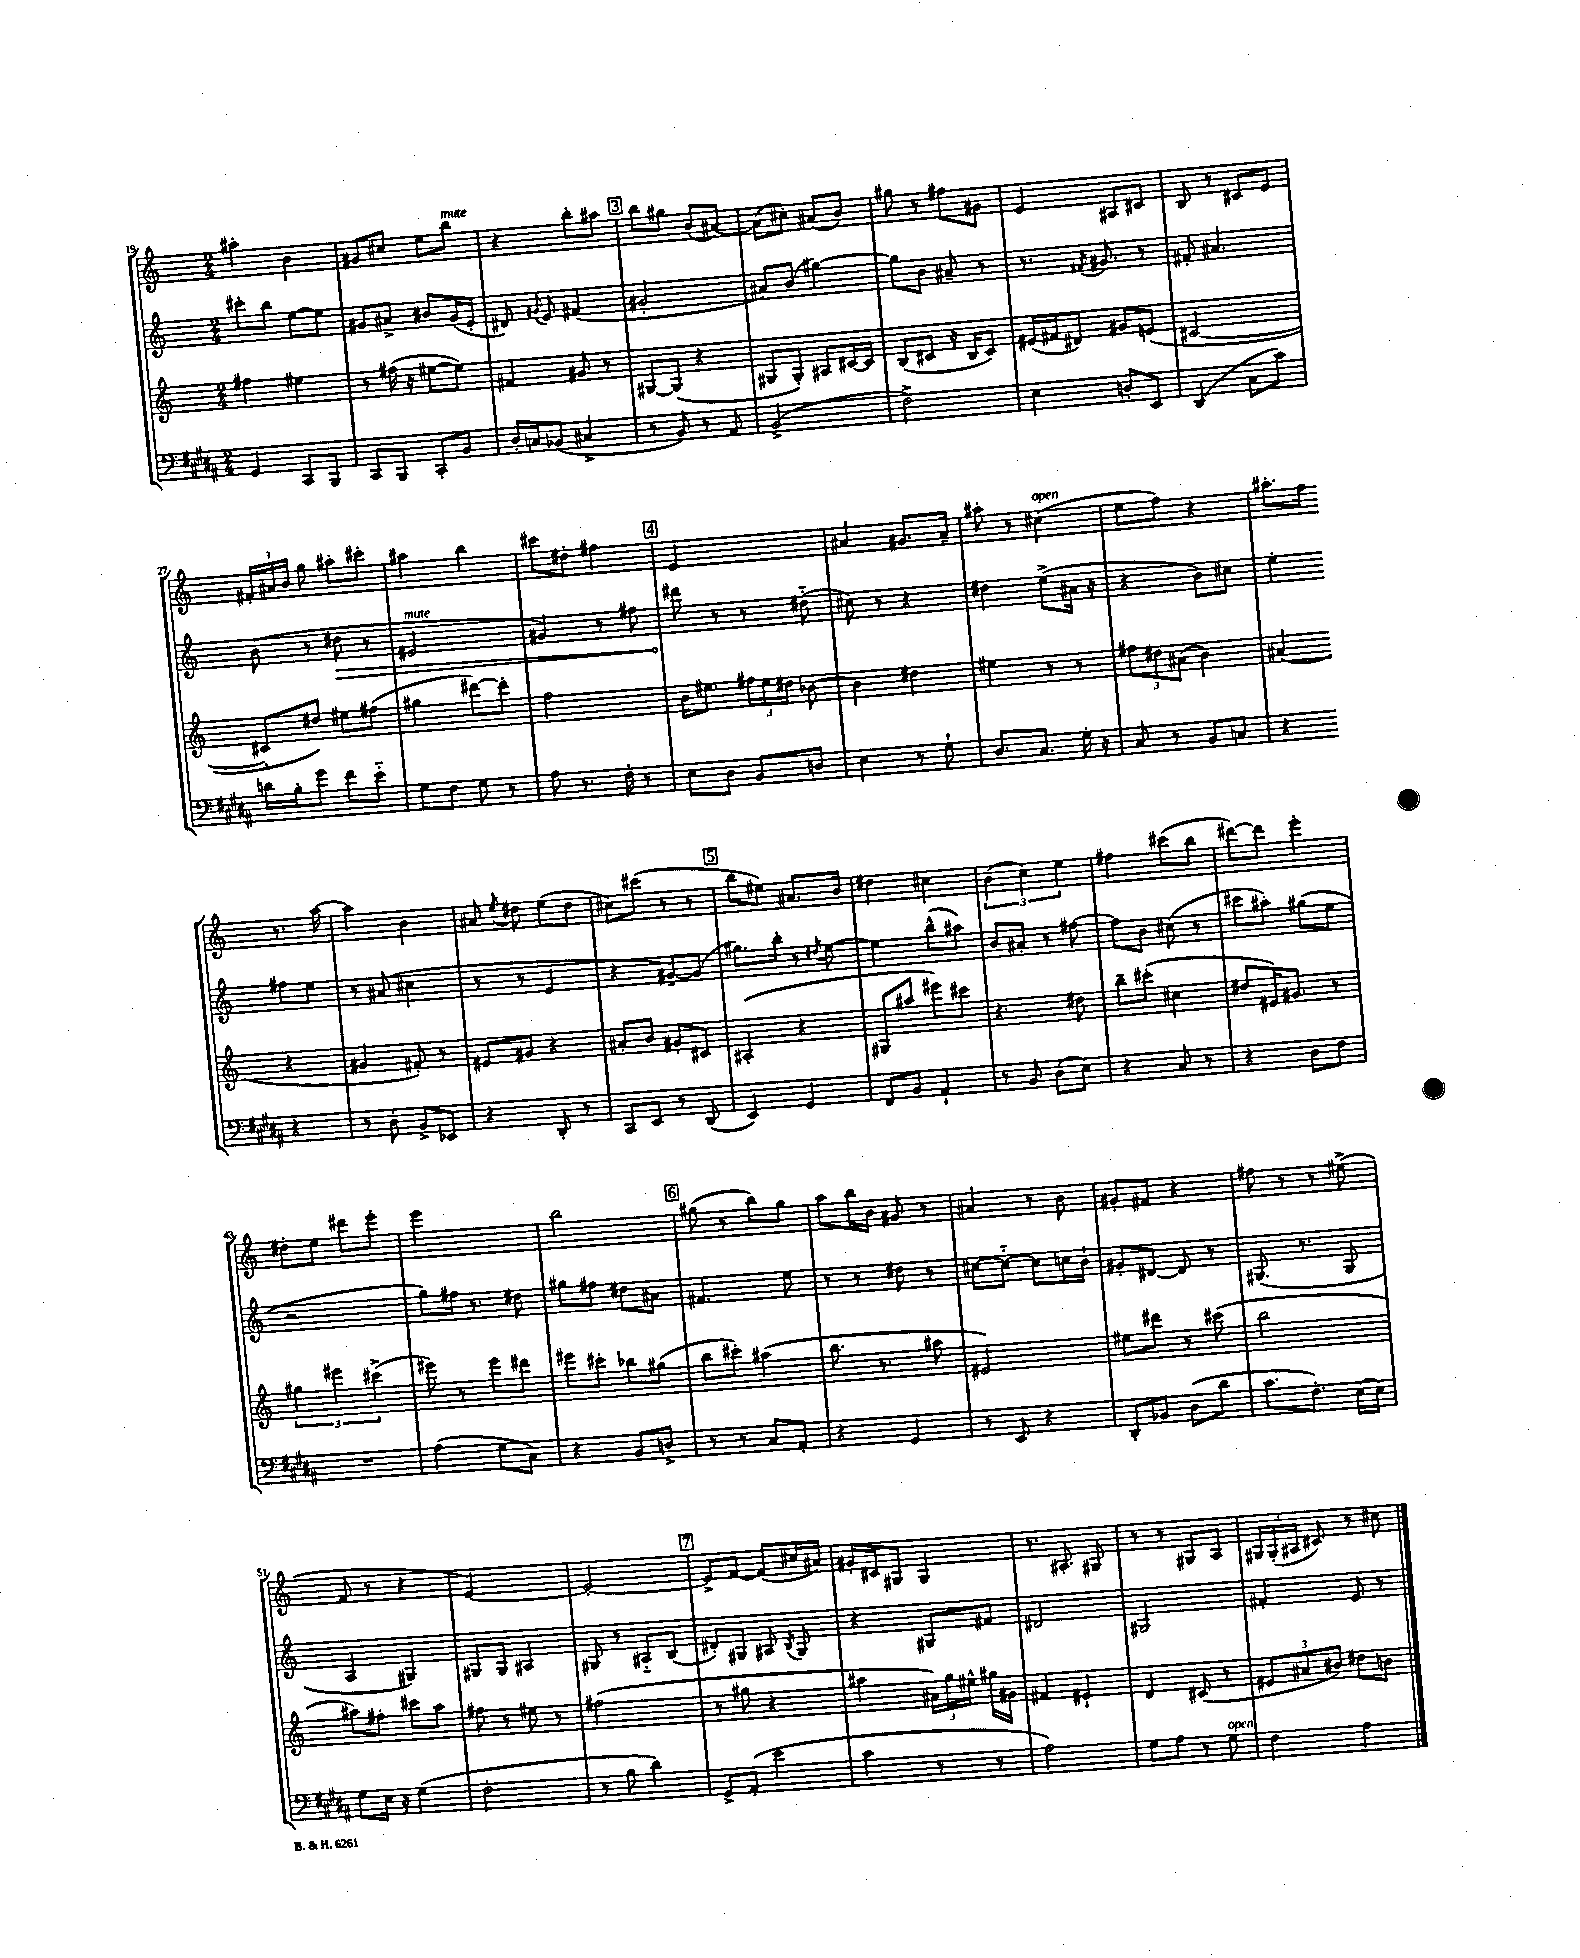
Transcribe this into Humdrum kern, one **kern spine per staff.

**kern	**kern	**kern	**dynam	**kern
*part4	*part3	*part2	*part2	*part1
*staff4	*staff3	*staff2	*staff2	*staff1
*clefF4	*clefG2	*clefG2	*	*clefG2
*k[f#c#g#d#a#]	*k[]	*k[]	*	*k[]
*M2/4	*M2/4	*M2/4	*	*M2/4
=19	=19	=19	=19	=19
4GG#/	4ff#X\	8ccc#X'\L	.	4aa#X'\
.	.	8bb\J	.	.
8CC#/L	4ee#X\	[8ee\L	.	4b\
8BBB/J	.	8ee\J]	.	.
=20	=20	=20	=20	=20
8CC#/L	8r	8g#X/L	.	8g#X/L
8BBB/J	(16ff#X\	8a#X^/J	.	8cc#X/J
.	16r	.	.	.
8CC#'/L	[8ee#X\L	8b#X/L	.	8ee\L
!	!	!	!	!LO:TX:a:i:t=mute
8BB/J	8ee#\J])	(16g#/L	.	8bb\J
.	.	16e'/JJ	.	.
=21	=21	=21	=21	=21
16D#'/LL	4f#X/	8d#X/)	.	4r
16Cn/J	.	.	.	.
.	.	8qqg#X/	.	.
(8BB-X/J	.	8e/	.	.
4C#X^/	8g#X/	(4f#X/	.	8bb'\L
.	8r	.	.	8aa#X\J
!!LO:REH:place=s1:t=3
=22	=22	=22	=22	=22
8r	[8G#X/L	2g#X'/	.	8bb\L
8BB/)	(8G#/J]	.	.	8gg#X\J
8r	4r	.	.	(8b/L
8AA#/	.	.	.	[8a#X/J)
=23	=23	=23	=23	=23
(2BB^/	8G#X/L	8a#X/L)	.	(8a#\L]
.	8G#'/J)	(8b/J	.	8cc#X'\J)
.	8A#X/L	[4gg#X\)	.	(8a#X/L
.	[16c#X/L	.	.	8b/J)
.	16c#/JJ]	.	.	.
=24	=24	=24	=24	=24
2F#^\)	(8B/L	8gg#\L]	.	8gg#X\
.	8c#X/J	8b\J	.	8r
.	16r	8a#X~/	.	8ff#X\L
.	16B/KL	.	.	.
.	8c#/J)	8r	.	8g#X\J
=25	=25	=25	=25	=25
4E\	(16e#X/LL	8.r	.	4e/
.	16f#X/J	.	.	.
.	8d#X/J)	.	.	.
.	.	8qf#X/	.	.
.	.	8.g#X/	.	.
8Dn'/L	8g#X/L	.	.	8A#X/L
8EE/J	(8en/J	8r	.	8c#X/J
=26	=26	=26	=26	=26
(4DD#/	[2c#X/	8f#X'/	.	8B/
.	.	4.a#X/	.	8r
8C#\L	.	.	.	8c#X/L
8c#\J)	.	.	.	8e/J
!!LO:LB:g=z
=27	=27	=27	=27	=27
16dn\LL	8c#X'/L]	(8b\	.	24f#X'/LL
.	.	.	.	24a#X/
16B'\J	.	.	.	.
.	.	.	.	24b/JJ
8g#\J	8dd#X/J)	8r	.	8gg\
!	!	!	!LO:HP:b	!
8f#\L	8ee#X\L	8dd#X\	>	8aa#X'\L
8e\J	(8ff#X\J	8r	.	8ccc#X'\J
=28	=28	=28	=28	=28
!	!	!LO:TX:a:i:t=mute	!	!
8G#\L	4gg#X\	2e#X/	.	4aa#X\
8F#\J	.	.	.	.
8G#\	[8ddd#X\L)	.	.	4bb\
8r	8ddd#'\J]	.	.	.
=29	=29	=29	=29	=29
8A#\	2ff\	4g#X/)	.	8ccc#X\L
8.r	.	.	.	8dd#X'\J
.	.	8r	.	4ff#X\
16F#'\	.	.	.	.
8r	.	8ff#X\	.	.
!!LO:REH:place=s1:t=4
=30	=30	=30	=30	=30
8E\L	16b\KL	8ddd#X\	.	2e/
.	8.ee#X\J	.	.	.
8D#\J	.	8r	]	.
8BB/L	24ff#X\LL	8r	.	.
.	24ee#\	.	.	.
.	24dd#X\JJ	.	.	.
8Dn/J	[8b-X\	(8dd#X\	.	.
=31	=31	=31	=31	=31
4E\	4b-\]	8cc#X\)	.	4a#X/
.	.	8r	.	.
8r	4dd#X\	4r	.	8.g#X/L
8G#`\	.	.	.	.
.	.	.	.	16a#~/Jk
=32	=32	=32	=32	=32
8.D#/L	4ee#X\	4dd#X\	.	8aa#X'\
.	.	.	.	8r
8.C#/J	.	.	.	.
!	!	!	!	!LO:TX:a:i:t=open
.	8r	(8ee^\L	.	(4cc#X\
16G#'\	8r	16a#X\Jk	.	.
16r	.	16r	.	.
=33	=33	=33	=33	=33
8C#/	12ff#X\L	4r	.	8ee\L
.	12dd#X\	.	.	.
8r	.	.	.	8ff\J)
.	(12a#X\J	.	.	.
8BB/L	4b\)	8b\L)	.	4r
8Cn/J	.	8cc#X\J	.	.
=34	=34	=34	=34	=34
4r	(4a#X/	4ee'\	.	8.aa#X'\L
.	.	.	.	16ff\Jk
4r	4r	8ff#X\L	.	8.r
.	.	8ee\J	.	.
.	.	.	.	[16aa#\
!!LO:LB:g=z
=35	=35	=35	=35	=35
8r	4g#X/	8r	.	4aa#X\]
8D#'\	.	(8a#X/	.	.
8BB^/L	8f#X'/)	4cc#X\	.	4b\
8EE-X/J	8r	.	.	.
=36	=36	=36	=36	=36
4r	8e#X/L	8r	.	8a#X/
.	.	.	.	8qee/
.	8g#X/J	8r	.	8dd#X\
8DD#'/	4r	4e/	.	(8ee\L
8r	.	.	.	8dd#\J
=37	=37	=37	=37	=37
8CC#/L	8a#X'/L	4r	.	8cc#X\L)
8EE/J	8b/J	.	.	(8ccc#X\J
8r	8g#X'/L	[8g#X~/L)	.	8r
(8DD#/	8c#X/J	(8g#/J]	.	8r
!!LO:REH:place=s1:t=5
=38	=38	=38	=38	=38
4EE/)	(4A#X'/	8.gg#X\L)	.	8bb\L
.	.	.	.	8ee#X\J)
.	.	16bb'\Jk	.	.
4GG#/	4r	8r	.	8.a#X/L
.	.	8qdd#X/	.	.
.	.	[8ee\	.	.
.	.	.	.	16b/Jk
=39	=39	=39	=39	=39
8FF#/L	8G#X/L	4ee\]	.	4dd#X\
8BB/J	8aa#X/J	.	.	.
4AA#`/	8eee#X\L)	(8bb^^\L	.	4cc#X\
.	8ccc#X\J	8aa#X\J)	.	.
=40	=40	=40	=40	=40
8r	4.r	8b/L	.	(6b\
8BB/	.	8a#X'/J	.	.
.	.	.	.	6cc\)
(8D#\L	.	8r	.	.
.	.	.	.	6ee\
8E\J)	8dd#X\	[8ff#X\	.	.
=41	=41	=41	=41	=41
4r	8bb~\L	8ff#\L]	.	4ff#X\
.	(8ccc#X'\J	8b\J	.	.
8C#/	4cc#X\	(8cc#X\	.	(8ccc#X\L
8r	.	8r	.	8bb\J
=42	=42	=42	=42	=42
4r	8dd#X/L	8ccc#X\L	.	[8ddd#X\L)
.	16e#X/K)	8aa#X'\J)	.	8ddd#\J]
.	8.g#X/J	.	.	.
8D#\L	.	(8gg#X\L	.	4eee'\
8F#\J	8r	8ee\J	.	.
!!LO:LB:g=z
=43	=43	=43	=43	=43
2r	6gg#X\	2r	.	8dd#X'\L
.	.	.	.	8ee\J
.	6eee#X\	.	.	.
.	.	.	.	8ddd#X\L
.	(6ccc#X^\	.	.	.
.	.	.	.	8eee'\J
=44	=44	=44	=44	=44
(4A#\	8eee#X\)	8gg\L)	.	2eee\
.	8r	16ff#X\Jk	.	.
.	.	8.r	.	.
8G#\L	8eee#\L	.	.	.
8C#\J)	8ddd#X\J	8dd#X\	.	.
=45	=45	=45	=45	=45
4r	8eee#X\L	8gg#X\L	.	2bb\
.	8ccc#X'\J	8ff#X\J	.	.
8BB/L	8bb-X\L	8dd#X\L	.	.
8Dn^/J	(8gg#X\J	8a#X\J	.	.
!!LO:REH:place=s1:t=6
=46	=46	=46	=46	=46
8r	8bb\L	4.f#X/	.	(8gg#X\
8r	8ccc#X'\J)	.	.	8r
8C#/L	(4aa#X\	.	.	8bb\L)
8AA#'/J	.	8ee\	.	8gg#\J
=47	=47	=47	=47	=47
4r	8.bb\	8r	.	8aa\L
.	.	8r	.	16bb\L
.	8.r	.	.	16b\JJ
4GG#/	.	8dd#X\	.	8g#X/
.	8aa#X\	8r	.	8r
=48	=48	=48	=48	=48
8r	2e#X/)	[8cc#X\L	.	4a#X/
8EE/	.	8cc#\J_	.	.
4r	.	8cc#\L]	.	8r
.	.	16ccn\L	.	8b\
.	.	16b`\JJ	.	.
=49	=49	=49	=49	=49
8DD#'/L	8ee#X\L	8g#X'/L	.	8g#X'/L
8BB-X/J	8ddd#X\J	[8d#X/J	.	8f#X/J
(8D#\L	8r	8d#/]	.	4r
8d#\J	(8ccc#X\	8r	.	.
=50	=50	=50	=50	=50
8.c#\L	2bb\	(8.G#X/	.	8ff#X\
.	.	.	.	8r
8.F#'\J)	.	8.r	.	.
.	.	.	.	8r
(16E\LL	.	8G#/	.	(8ee#X^\
16E\JJ)	.	.	.	.
!!LO:LB:g=z
=51	=51	=51	=51	=51
8G#\L	8aa#X\L)	4A/	.	8f/
16E\Jk	8ff#X'\J	.	.	8r
16r	.	.	.	.
(4G#\	8ccc#X\L	4G#X/)	.	4r
.	8aa#\J	.	.	.
=52	=52	=52	=52	=52
2F#'\	8ff#X\	8G#X/L	.	[2e/)
.	8r	8G#/J	.	.
.	8ee#X\	4A#X/	.	.
.	8r	.	.	.
=53	=53	=53	=53	=53
8r	(2ff#X\	8G#X/	.	2e'/_
8B\	.	8r	.	.
4d#\)	.	8A#X/L	.	.
.	.	(8B/J	.	.
!!LO:REH:place=s1:t=7
=54	=54	=54	=54	=54
8GG#^/L	8r	8d#X'/L)	.	8e^/L]
(8AA#'/J	8gg#X\	8G#X/J	.	[8f/J
4e\	4r	8A#X/	.	(8f/L]
.	.	8qB/	.	.
.	.	8G#/	.	16cc#X/L
.	.	.	.	16a#X/JJ)
=55	=55	=55	=55	=55
4c#\	4aa#X\	4r	.	16g#X'/LL
.	.	.	.	16c#X/J
.	.	.	.	8G#X/J
8r	24a#X\LL)	8G#X/L	.	4G#/
.	24gg\	.	.	.
.	24ee#X^^\JJ	.	.	.
8r	16gg#X\LL	8f#X/J	.	.
.	16g#X\JJ	.	.	.
=56	=56	=56	=56	=56
2A#\)	4f#X/	2d#X/	.	8.r
.	.	.	.	8.A#X'/
.	4e#X`/	.	.	.
.	.	.	.	8G#X/
=57	=57	=57	=57	=57
8G#\L	4d/	2G#X/	.	8r
8A#\J	.	.	.	8r
8r	(8c#X/	.	.	8G#X/L
!LO:TX:a:i:t=open	!	!	!	!
8G#\	8r	.	.	8A/J
=58	=58	=58	=58	=58
4F#\	12e#X/L	4f#X'/	.	24G#X/LL
.	.	.	.	(24G#'/
.	12a#X/	.	.	24A#X/JJ
.	.	.	.	8c#X/)
.	12b#X/J)	.	.	.
4A#\	8dd#X\L	8e/	.	8r
.	8bn\J	8r	.	8cc#X\
==	==	==	==	==
*-	*-	*-	*-	*-
